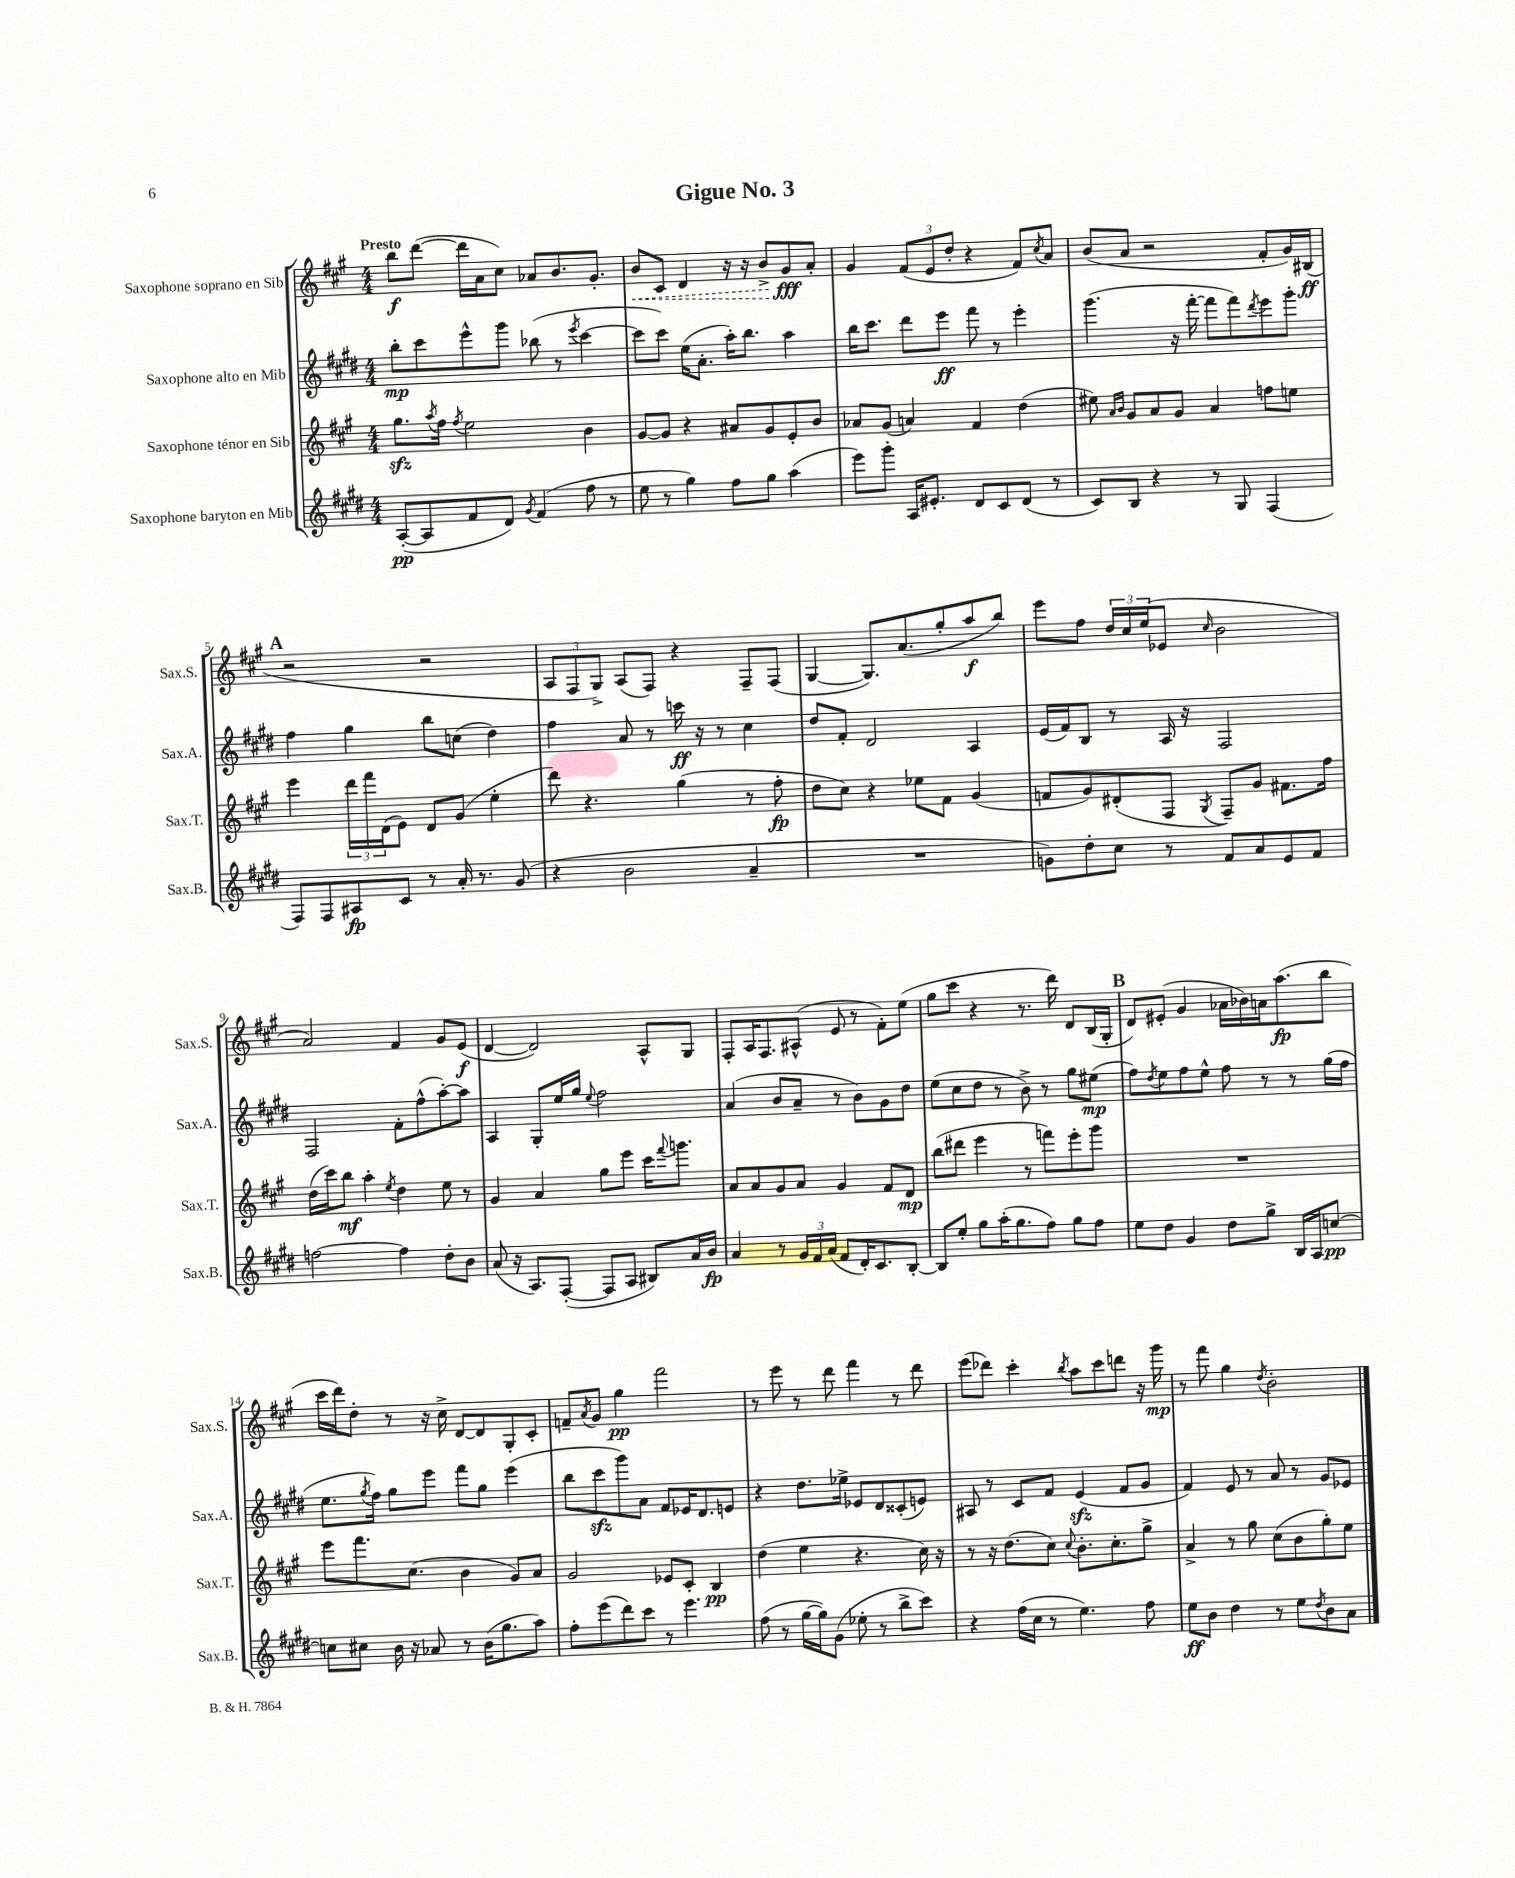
\header { title = "Gigue No. 3" }
<<
\new StaffGroup <<
\new Staff = "s0" \with { instrumentName = "Saxophone soprano en Sib" shortInstrumentName = "Sax.S." } {
    \clef treble \key a \major \numericTimeSignature \time 4/4 \tempo "Presto"
    b''8\f d'''8~( d'''16 a'16 cis''8) aes'8 b'8. gis'8.-. |
    \once \override Hairpin.style = #'dashed-line b'8\< cis'8 d'4 r16 r16 b'8->\! gis'8\fff a'8-. |
    gis'4 \tuplet 3/2 { fis'8( e'8 d''8-. } r4 fis'8) \acciaccatura { cis''8 } a'8 |
    b'8( a'8 r2 fis'8-. gis'16) bis16\ff( |
    \mark \markup { \bold "A" } r2 r2 |
    \tuplet 3/2 { a8 fis8 gis8->) } a8( fis8) r4 fis8-- fis8( |
    gis4~ gis8.) a'8.( gis''8-. a''8\f b''8) |
    e'''8 fis''8 \tuplet 3/2 { d''16 cis''16 e''16( } ees'8 \grace { cis''16 } b'2 |
    a'2) fis'4 gis'8 e'8\f( |
    d'4~ d'2) a8-^ gis8 |
    fis8-. a16 fis8. ais8-^( e'8 r8 fis'8-.) e''8( |
    gis''8 cis'''8 r4 r8. d'''16) d'8 b16( gis16-. |
    \mark \markup { \bold "B" } d'8) eis'8-.( gis'4 aes'16 bes'16) a'16 a''8.\fp( b''8 |
    cis'''16 d'''16) d''8-. r8 r16 cis''16-> d'8~ d'8 gis8-. cis'8-. |
    f'8-- \acciaccatura { a'8 } gis'8 gis''4\pp fis'''2 |
    r8 e'''8 r8 d'''8 fis'''4 r8 d'''8 |
    e'''8( des'''8) cis'''4-. \acciaccatura { b''8 } a''8 cis'''8 d'''8 r16 gis'''16\mp |
    r8 fis'''8 gis''4 \acciaccatura { d''8 } b'2-. \bar "|." |
}
\new Staff = "s1" \with { instrumentName = "Saxophone alto en Mib" shortInstrumentName = "Sax.A." } {
    \clef treble \key e \major \numericTimeSignature \time 4/4
    b''8-.\mp cis'''8 e'''8-^ gis'''8 bes''8( r8 \acciaccatura { e'''8 } cis'''4~ |
    cis'''8 cis'''8) e''16( a'8.-. a''16-.) b''8. a''4 |
    b''16 cis'''8. dis'''8 e'''8\ff fis'''8 r8 e'''4-. |
    gis'''4.( r16 fis'''16~-. fis'''8 fis'''8) \acciaccatura { dis'''8 } e'''8 gis'''8-. |
    \mark \markup { \bold "A" } fis''4 gis''4 b''8 c''8( dis''4) |
    fis''4 a'8 r8 c'''16\ff r16 r8 cis''4 |
    dis''8 fis'8-. dis'2 a4 |
    e'16( fis'16) b8 r8 a16 r16 fis2 |
    fis2 fis'8-. fis''8-^( a''8~-.) a''8 |
    a4 gis8-. e''16 gis''16 \appoggiatura { e''8 } fis''2 |
    a'4( b'8 a'8-- r8 b'8) gis'8 dis''8 |
    e''8( cis''8 dis''8 r8 b'8->) r8 gis''8 eis''8\mp( |
    \mark \markup { \bold "B" } fis''8) \acciaccatura { dis''8 } e''8 fis''8 e''8-^ fis''8 r8 r8 gis''16( fis''16 |
    e''8. \acciaccatura { gis''8 } fis''16) gis''8 e'''8 fis'''8 gis''8 e'''4( |
    b''8 cis'''8\sfz gis'''8) a'8 fis'8 ees'16 dis'8. e'8 |
    r4 dis''8. ees''16-> ees'8 dis'8 cisis'8-.( e'8) |
    ais8 r8 cis'8 fis'8 e'4\sfz( fis'8 gis'8 |
    fis'4) e'8 r8 a'8 r8 gis'8 ees'8 \bar "|." |
}
\new Staff = "s2" \with { instrumentName = "Saxophone ténor en Sib" shortInstrumentName = "Sax.T." } {
    \clef treble \key a \major \numericTimeSignature \time 4/4
    gis''8.\sfz \acciaccatura { a''8 } fis''16 \acciaccatura { fis''8 } e''2 b'4 |
    gis'8~ gis'8 r4 ais'8 gis'8 e'8-. b'8 |
    aes'8 gis'8( a'4) fis'4 d''4( |
    eis''8) \grace { a'16 b'16 } gis'8 a'8 gis'8 a'4 f''8 e''8 |
    \mark \markup { \bold "A" } e'''4 \tuplet 3/2 { d'''16 fis'''16 d'16( } e'8) d'8 gis'8( e''4-. |
    d'''8) r4. gis''4( r8 fis''8-.\fp |
    d''8 cis''8) r4 ees''8 fis'8 gis'4( |
    f'8 gis'8) dis'8-.( fis8 \acciaccatura { gis8 } fis8--) gis'8 fis'8. fis''16 |
    d''16( cis'''16) b''8\mf a''4-. \acciaccatura { e''8 } d''4 e''8 r8 |
    gis'4 a'4 gis''8 e'''8 cis'''16 \appoggiatura { fis'''8 } g'''8. |
    a'8 a'8 gis'8 a'8 gis'4 fis'8 d'8\mp |
    b''8( dis'''8 e'''4 r8 f'''8) e'''8-. gis'''8 |
    \mark \markup { \bold "B" } R1 |
    e'''8 fis'''8. cis''8.( b'4 gis'8) a'8 |
    gis'2 ees'8 cis'8-. b4\pp |
    d''4( e''4 r4. cis''16) r16 |
    r8 r16 d''8.( cis''8) \appoggiatura { cis''8 } b'8.-. cis''8.-. gis''8-> |
    a'4-> r8 gis''8 cis''8( b'8 gis''8-.) e''8 \bar "|." |
}
\new Staff = "s3" \with { instrumentName = "Saxophone baryton en Mib" shortInstrumentName = "Sax.B." } {
    \clef treble \key e \major \numericTimeSignature \time 4/4
    a8~-.\pp( a8 fis'8 dis'8) \acciaccatura { gis'8 } fis'4( fis''8 r8 |
    e''8 r8 gis''4) fis''8 gis''8 a''4( |
    e'''8) gis'''8-. a16 eis'8.-. dis'8 cis'8 dis'8( r8 |
    cis'8) b8 r4 r8 gis8 fis4( |
    \mark \markup { \bold "A" } fis8) fis8 ais8\fp cis'8 r8 a'16-. r8. gis'8( |
    r4 b'2 a'4-- |
    R1 |
    g'8) dis''8-. cis''8 r8 fis'8 a'8 e'8 fis'8 |
    f''2~ f''4 dis''8-. b'8 |
    a'8( r16 a8.) fis8~-.( fis8 a8 bis8) a'16 b'16\fp |
    a'4 r8 \tuplet 3/2 { gis'16 fis'16 a'16( } fis'8 dis'16-.) cis'8. b8~-. |
    b8 e''8-. gis''8 a''16-.( gis''8. fis''8) gis''8 fis''8 |
    \mark \markup { \bold "B" } e''8 dis''8 gis'4 dis''8 gis''8-> b16 a16 c''8~\pp |
    c''8 cis''8 b'16 r16 aes'8 r8 b'16( gis''8. a''8) |
    fis''8-. e'''8( dis'''8) cis'''8 r8 e'''4. |
    fis''8( r8 gis''16~ gis''16) gis'8( ees''8-. r8 b''8-> cis'''8) |
    r4 fis''16( cis''16 r8 e''4.) fis''8 |
    e''8\ff b'8 dis''4 r8 e''8 \acciaccatura { dis''8 } b'8 a'8 \bar "|." |
}
>>
>>
